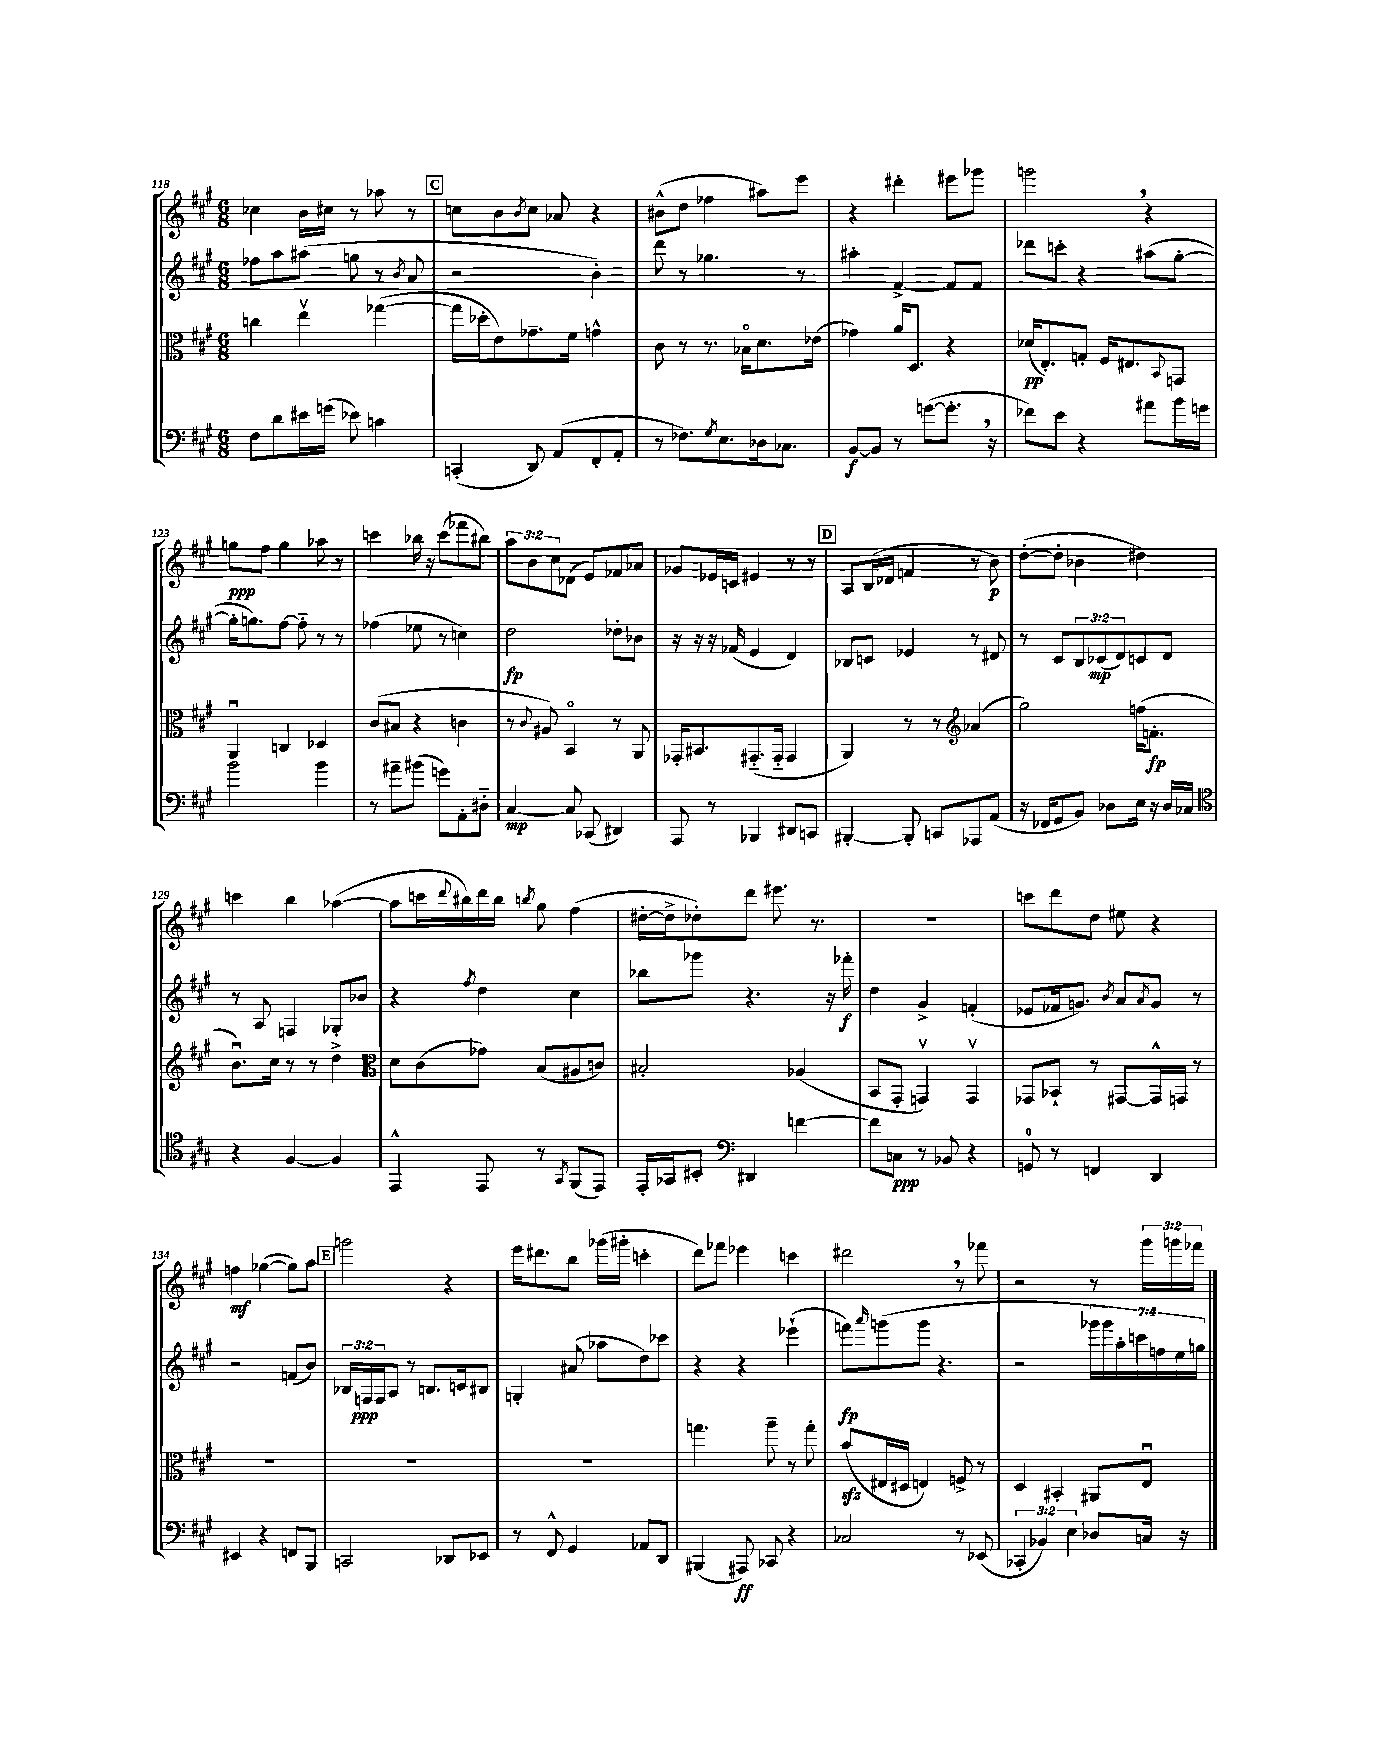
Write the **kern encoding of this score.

**kern	**dynam	**kern	**dynam	**kern	**dynam	**kern	**dynam
*part4	*part4	*part3	*part3	*part2	*part2	*part1	*part1
*staff4	*staff4	*staff3	*staff3	*staff2	*staff2	*staff1	*staff1
*clefF4	*	*clefC3	*	*clefG2	*	*clefG2	*
*k[f#c#g#]	*	*k[f#c#g#]	*	*k[f#c#g#]	*	*k[f#c#g#]	*
*M6/8	*	*M6/8	*	*M6/8	*	*M6/8	*
=118	=118	=118	=118	=118	=118	=118	=118
8F#\L	.	4ccn\	.	8ff-X\L	.	4cc-X\	.
8d\	.	.	.	8aa\	.	.	.
16e#X\L	.	4eev\	.	(8aa#X\J	.	16b\LL	.
(16gn\JJ	.	.	.	.	.	16cc#X\JJ	.
8e-X\)	.	.	.	8ggn\	.	8r	.
4cn\	.	([4gg-X\	.	8r	.	8aa-X\	.
.	.	.	.	8qb/	.	.	.
.	.	.	.	8a/	.	8r	.
!!LO:REH:place=s1:t=C
=119	=119	=119	=119	=119	=119	=119	=119
(4CCn'/	.	16gg-\LL]	.	2r	.	8ccn\L	.
.	.	16dd-X'\J	.	.	.	.	.
.	.	8e\)	.	.	.	8b\	.
.	.	.	.	.	.	8qb/	.
8DD/)	.	8.g-X~\	.	.	.	8cc\J	.
(8AA/L	.	.	.	.	.	8a-X/	.
.	.	16f#\Jk	.	.	.	.	.
8FF#'/	.	4gn^^\	.	4b'\)	.	4r	.
8AA'/J	.	.	.	.	.	.	.
=120	=120	=120	=120	=120	=120	=120	=120
8r	.	8c#\	.	8ddd\	.	(8b#X^^\L	.
8.F-X\L)	.	8r	.	8r	.	8dd\J	.
.	.	8.r	.	4.gg-X\	.	4ff-X\	.
8qG#/	.	.	.	.	.	.	.
8.E\	.	.	.	.	.	.	.
.	.	16B-X\KL	.	.	.	.	.
16D-X\k	.	8.d\	.	.	.	8aa#X\L)	.
8.C-X\J	.	.	.	.	.	.	.
.	.	.	.	8r	.	8eee\J	.
.	.	(16e-X\Jk	.	.	.	.	.
=121	=121	=121	=121	=121	=121	=121	=121
[8BB/L	f	4g-X\)	.	4aa#X'\	.	4r	.
8BB/J]	.	.	.	.	.	.	.
8r	.	16a/KL	.	[4f#^/	.	4ddd#X'\	.
.	.	8.D/J	.	.	.	.	.
([8gn\L	.	.	.	.	.	.	.
8.g',\J]	.	4r	.	8f#/L]	.	8eee#X\L	.
.	.	.	.	8f#/J	.	8ggg-X\J	.
16r	.	.	.	.	.	.	.
=122	=122	=122	=122	=122	=122	=122	=122
8f-X\L)	.	(16d-X/KL	pp	8ddd-X\L	.	2gggn,\	.
.	.	8.E'/)	.	.	.	.	.
8e\J	.	.	.	8cccn'\J	.	.	.
4r	.	8Gn'/J	.	4r	.	.	.
.	.	16F#/KL	.	.	.	.	.
.	.	8.E#X/	.	.	.	.	.
8a#X\L	.	.	.	(8aa#X\L	.	4r	.
.	.	8qqBB/	.	.	.	.	.
16b\L	.	8GGn/J	.	[8gg#'\J	.	.	.
16gn\JJ	.	.	.	.	.	.	.
!!LO:LB:g=z
=123	=123	=123	=123	=123	=123	=123	=123
2b\	.	4AAu/	.	16gg#'\KL]	.	8ggn\L	ppp
.	.	.	.	8.ggn\)	.	.	.
.	.	.	.	.	.	8ff#\J	.
.	.	4Cn/	.	[8ff#\J	.	4gg\	.
.	.	.	.	8ff#\]	.	.	.
4b\	.	4D-X/	.	8r	.	8aa-X\	.
.	.	.	.	8r	.	8r	.
=124	=124	=124	=124	=124	=124	=124	=124
8r	.	(8c#/L	.	(4ff-X\	.	4cccn\	.
8a#X~\L	.	8B#X/J	.	.	.	.	.
(8b#X\J	.	4r	.	8ee-X\	.	16bb-X\	.
.	.	.	.	.	.	16r	.
8gn\L)	.	.	.	8r	.	(8ccc\L	.
8AA'\	.	4cn\	.	4ccn\)	.	8fff-X\	.
8D#X\J	.	.	.	.	.	8bb#X\J)	.
=125	=125	=125	=125	=125	=125	=125	=125
[4C#/	mp	8r	.	2dd\	fp	12aa\L	.
.	.	.	.	.	.	12b\	.
.	.	8qqc#/	.	.	.	.	.
.	.	8A#X/)	.	.	.	.	.
.	.	.	.	.	.	12cc#\	.
8C#/]	.	4BB/	.	.	.	(8d-X\J	.
(8CC-X/	.	.	.	.	.	8e/L)	.
4DD#X/)	.	8r	.	8dd-X'\L	.	8f-X/	.
.	.	8AA/	.	8b-X\J	.	8a-X/J	.
=126	=126	=126	=126	=126	=126	=126	=126
8AAA/	.	16GG-X'/KL	.	16r	.	8g-X/L	.
.	.	8.BB#X/	.	16r	.	.	.
8r	.	.	.	16r	.	16e-X/L	.
.	.	.	.	(16f-X/	.	16cn/JJ	.
4BBB-X/	.	(8.GG#X/	.	4e/	.	4e#X/	.
.	.	16GG#/Jk	.	.	.	.	.
8DD#X/L	.	4GG#/	.	4d/)	.	8r	.
8CCn/J	.	.	.	.	.	8r	.
!!LO:REH:place=s1:t=D
=127	=127	=127	=127	=127	=127	=127	=127
[4BBB#X'/	.	4AA/)	.	8B-X/L	.	8A/L	.
.	.	.	.	8cn/J	.	(16B/L	.
.	.	.	.	.	.	16d-X/JJ	.
8BBB#'/]	.	8r	.	4e-X/	.	4fn/	.
8CCn/L	.	8r	.	.	.	.	.
*	*	*clefG2	*	*	*	*	*
8AAA-X/	.	(4a-X/	.	8r	.	8r	.
(8AA/J	.	.	.	8d#X/	.	8b\)	p
=128	=128	=128	=128	=128	=128	=128	=128
16r	.	2gg#\)	.	8r	.	([8dd'\L	.
16FF-X/KL	.	.	.	.	.	.	.
8GG#/	.	.	.	8c#/L	.	8dd'\J]	.
8BB/J)	.	.	.	12B/	.	4b-X\	.
.	.	.	.	(12c-X/	mp	.	.
8D-X\L	.	.	.	.	.	.	.
.	.	.	.	12d/)	.	.	.
16E\Jk	.	(16ffn\KL	.	8cn/	.	4dd#X\)	.
16r	.	8.fn'\J	fp	.	.	.	.
16D-/LL	.	.	.	8d/J	.	.	.
16C-X/JJ	.	.	.	.	.	.	.
!!LO:LB:g=z
=129	=129	=129	=129	=129	=129	=129	=129
*clefC4	*	*	*	*	*	*	*
4r	.	8.bu\L)	.	8r	.	4cccn\	.
.	.	.	.	8A/	.	.	.
.	.	16cc#\Jk	.	.	.	.	.
[4F#/	.	8r	.	4Fn/	.	4bb\	.
.	.	8r	.	.	.	.	.
4F#/]	.	4dd^\	.	8G-X'/L	.	([4aa-X\	.
.	.	.	.	8b-X/J	.	.	.
=130	=130	=130	=130	=130	=130	=130	=130
*	*	*clefC3	*	*	*	*	*
4EE^^/	.	8d\L	.	4r	.	8aa-\L]	.
.	.	(8c#\	.	.	.	16cccn\L	.
.	.	.	.	.	.	8qqddd/	.
.	.	.	.	.	.	16bb#X\)	.
.	.	.	.	8qff#/	.	.	.
8EE/	.	8g-X\J)	.	4dd\	.	16ddd\	.
.	.	.	.	.	.	16bb#\JJ	.
.	.	.	.	.	.	8qbbn/	.
8r	.	(8B/L	.	.	.	8gg#\	.
8qGG#/	.	.	.	.	.	.	.
(8FF#/L	.	8A#X/	.	4cc#\	.	(4ff#\	.
8EE/J)	.	8cn/J)	.	.	.	.	.
=131	=131	=131	=131	=131	=131	=131	=131
16EE'/LL	.	2B#X'/	.	8bb-X\L	.	[16dd#X'\LL	.
16GG-X/J	.	.	.	.	.	16dd#^\J]	.
8BB#X'/J	.	.	.	8ggg-X\J	.	8dd-X'\)	.
*clefF4	*	*	*	*	*	*	*
4DD#X/	.	.	.	4.r	.	8ddd\J	.
.	.	.	.	.	.	8.eee#X\	.
[4fn\	.	(4A-X/	.	.	.	.	.
.	.	.	.	.	.	8.r	.
.	.	.	.	16r	.	.	.
.	.	.	.	16fff-X'\	f	.	.
=132	=132	=132	=132	=132	=132	=132	=132
8f\L]	.	8BB/L	.	4dd\	.	2.r	.
8Cn\J	ppp	8GG#'/J	.	.	.	.	.
8r	.	4GGnv/)	.	4g#^/	.	.	.
8BB-X/	.	.	.	.	.	.	.
4r	.	4GGv/	.	(4fn'/	.	.	.
=133	=133	=133	=133	=133	=133	=133	=133
8GGn/	.	8GG-X/L	.	8e-X/L	.	8cccn\L	.
8r	.	8BB-X`/J	.	16f-X/k	.	8ddd\	.
.	.	.	.	8.gn/J)	.	.	.
4FFn/	.	8r	.	.	.	8dd\J	.
.	.	.	.	8qb/	.	.	.
.	.	[8GG#X/L	.	8a/L	.	8ee#X\	.
.	.	.	.	8qa/	.	.	.
4DD/	.	16GG#^^/L]	.	8g/J	.	4r	.
.	.	16GGn/JJ	.	.	.	.	.
.	.	8r	.	8r	.	.	.
!!LO:LB:g=z
=134	=134	=134	=134	=134	=134	=134	=134
4EE#X/	.	2.r	.	2r	.	4ffn\	mf
4r	.	.	.	.	.	([4gg-X\	.
8FFn/L	.	.	.	(8fn/L	.	8gg-\L])	.
8BBB/J	.	.	.	8b/J)	.	8aa\J	.
!!LO:REH:place=s1:t=E
=135	=135	=135	=135	=135	=135	=135	=135
2CCn/	.	2.r	.	24B-X/LL	.	2gggn\	.
.	.	.	.	24Fn/	ppp	.	.
.	.	.	.	24F/J	.	.	.
.	.	.	.	8A/J	.	.	.
.	.	.	.	8r	.	.	.
.	.	.	.	8.Bn/L	.	.	.
8DD-X/L	.	.	.	.	.	4r	.
.	.	.	.	16cn/k	.	.	.
8EE-X/J	.	.	.	8B#X/J	.	.	.
=136	=136	=136	=136	=136	=136	=136	=136
8r	.	2.r	.	4Gn'/	.	16eee\KL	.
.	.	.	.	.	.	8.ddd#X\	.
8FF#^^/	.	.	.	.	.	.	.
4GG#/	.	.	.	(8a#X/	.	8bb\J	.
.	.	.	.	8aa-X\L	.	(16ggg-X\LL	.
.	.	.	.	.	.	16ggg#X'\JJ	.
8AA-X/L	.	.	.	8dd\)	.	4cccn'\	.
8DD/J	.	.	.	8ccc-X\J	.	.	.
=137	=137	=137	=137	=137	=137	=137	=137
(4BBB#X/	.	4.ggn\	.	4r	.	8ddd\L)	.
.	.	.	.	.	.	8fff-X\J	.
8AAA#X/)	ff	.	.	4r	.	4eee-X\	.
8CC-X/	.	8aa~\	.	.	.	.	.
4r	.	8r	.	(4eee-X`\	.	4cccn\	.
.	.	8gg'\	.	.	.	.	.
=138	=138	=138	=138	=138	=138	=138	=138
2C-X/	.	(8bzz/L	.	8fffn\L)	fp	2ddd#X,\	.
.	.	.	.	16qqaaa/	.	.	.
.	.	16E#X/L	.	(8gggn\	.	.	.
.	.	16D#X/JJ	.	.	.	.	.
.	.	4En/)	.	8ggg\J	.	.	.
.	.	.	.	4.r	.	.	.
8r	.	8Fn^/	.	.	.	8r	.
(8EE-X/	.	8r	.	.	.	8fff-X\	.
=139	=139	=139	=139	=139	=139	=139	=139
6CC-X'/	.	4D/	.	2r	.	2r	.
6BB-X/)	.	.	.	.	.	.	.
.	.	4BB#X'/	.	.	.	.	.
6E\	.	.	.	.	.	.	.
8D-X/L	.	8AA#X/L	.	28ggg-X\LL	.	8r	.
.	.	.	.	28ggg-\)	.	.	.
.	.	.	.	28aa'\	.	.	.
.	.	.	.	28cccn\	.	.	.
16Cn/Jk	.	8Eu/J	.	.	.	24ggg#\LL	.
.	.	.	.	28ffn\	.	.	.
.	.	.	.	.	.	24gggn\	.
.	.	.	.	28ee\	.	.	.
16r	.	.	.	.	.	.	.
.	.	.	.	.	.	24fff-X\JJ	.
.	.	.	.	28ggn\JJ	.	.	.
==	==	==	==	==	==	==	==
*-	*-	*-	*-	*-	*-	*-	*-
